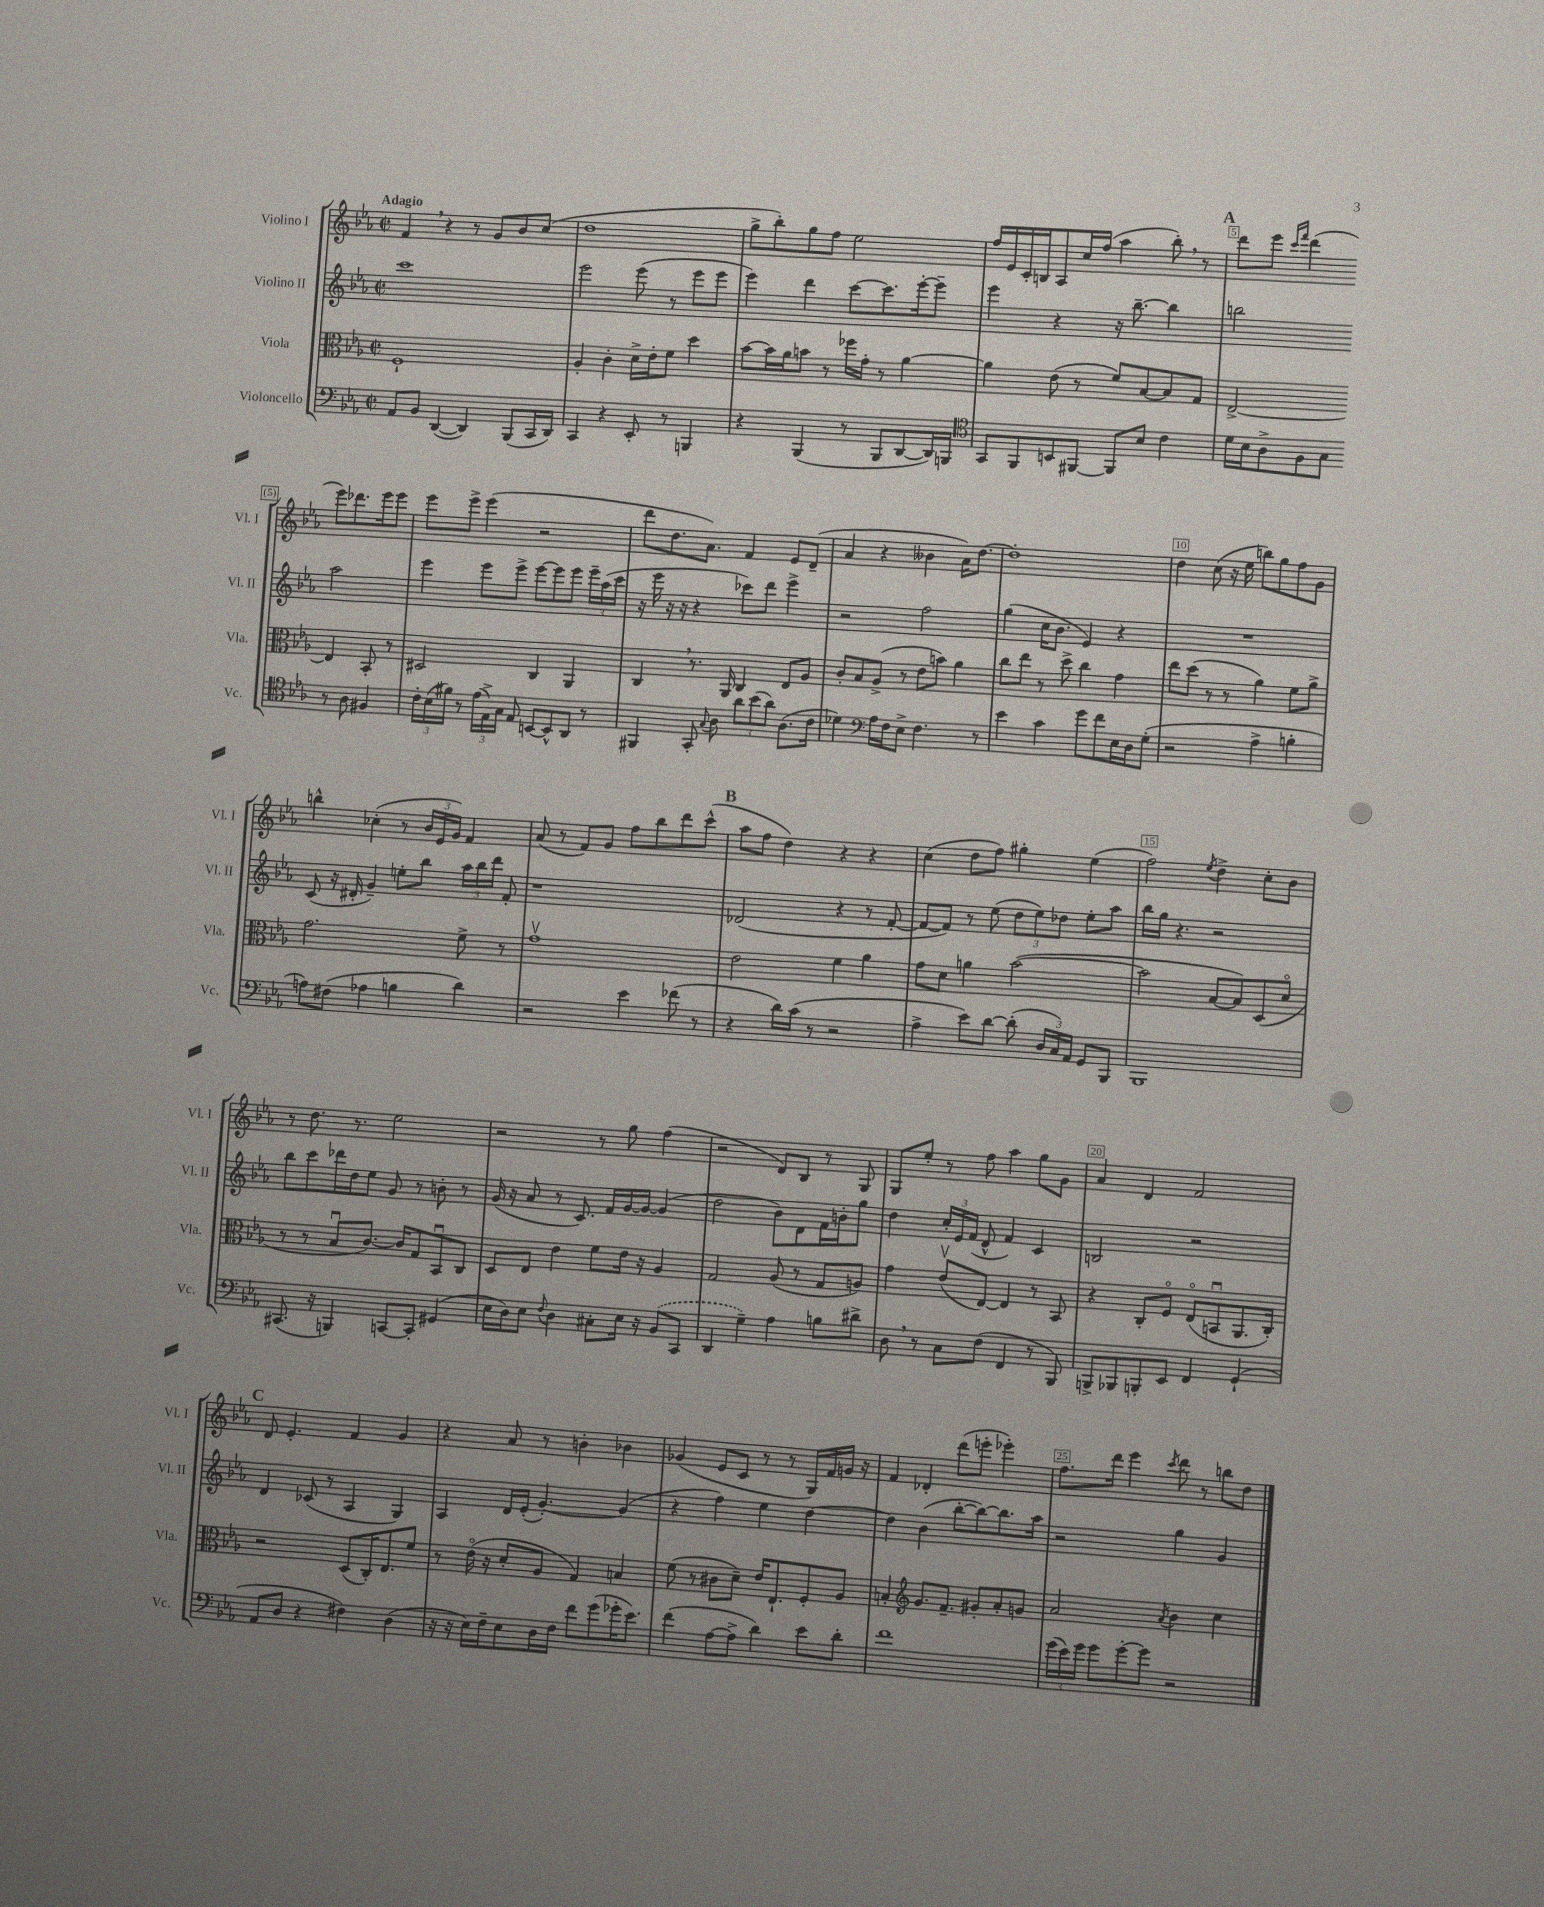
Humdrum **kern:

**kern	**kern	**kern	**kern
*staff4	*staff3	*staff2	*staff1
*clefF4	*clefC3	*clefG2	*clefG2
*k[b-e-a-]	*k[b-e-a-]	*k[b-e-a-]	*k[b-e-a-]
*M2/2	*M2/2	*M2/2	*M2/2
*met(c|)	*met(c|)	*met(c|)	*met(c|)
8AA-	1F`	1ccc	4f
8BB-	.	.	.
([4DD	.	.	4r
4DD])	.	.	8r
.	.	.	8g
(8BBB-	.	.	8b-
16CC	.	.	(8cc
16DD)	.	.	.
=	=	=	=
4CC	4A-'	2eee-	1dd
4r	4c'	.	.
8EE-'	16d^	(8eee-	.
.	16e-'	.	.
8r	8f	8r	.
4BBB	4dd	8eee-	.
.	.	8eee-	.
=	=	=	=
4r	[8b-	4eee-)	8gg^
.	16b-]	.	8bb-')
.	16a-	.	.
(4BBB-	8b	4ddd	8gg
.	8r	.	8ff
8r	16ff-	[8ccc	2ee-
.	16g'	.	.
8BBB-	8r	8.ccc]	.
[8DD	[4a-	.	.
.	.	[16eee-'	.
16DD])	.	8eee-~]	.
16BBB	.	.	.
=	=	=	=
*clefC4	*	*	*
8GG	4a-]	4eee-	16ff
.	.	.	16e-
8FF	.	.	16c'
.	.	.	16B
8BB	(8e-	4r	8A-
[8FF#	8r	.	16cc
.	.	.	(16ff
8FF#]	8f)	16r	4aa-
.	.	[8.bb-~	.
8B-	[8B-	.	.
4c	8B-]	4bb-]	8bb-')
.	8G	.	8r
=	=	=	=
16d	[2E-^	2bb	8ddd
16B-	.	.	.
8A-^	.	.	8eee-
.	.	.	16qqccc
.	.	.	16qqfff
8F	.	.	(4ddd
8G	.	.	.
8r	4E-]	2aa-	8eee-)
8A-	.	.	8.ddd-
4F#	8BB-'	.	.
.	.	.	16eee-
.	8r	.	8eee-
=	=	=	=
24c'	2D#	4eee-	8eee-
(24B-	.	.	.
24f#)	.	.	.
8r	.	.	8eee-^
(24e-	.	8eee-	(4eee-
24E-^)	.	.	.
24G	.	.	.
8E-	.	8eee-^	.
[8BB	4C	[8eee-	2r
8BB^^]	.	8eee-]	.
8AA-	4AA-	8eee-	.
8r	.	24eee-~	.
.	.	(24aa-	.
.	.	24ccc	.
=	=	=	=
4FF#	4C	16r	8ddd
.	.	16eee-	.
.	.	16r	8.dd
.	.	16r	.
8GG'	8.r	4r	.
.	.	.	8.a-)
8qqG	.	.	.
8A-	.	.	.
.	16AA-	.	.
12a-	4C	8ccc-)	4f
(12b-	.	.	.
.	.	8ddd	.
12a-)	.	.	.
(8.A-	8E-	4eee-^	8e-
.	8A-	.	(8d~
16c	.	.	.
=	=	=	=
4d-)	8c'	2r	4a-
.	8B-	.	.
*clefF4	*	*	*
16A-	(8A-^	.	4r
16F	.	.	.
8E-^	8r	.	.
4.F	8e-	2ff	4b--
.	8b)	.	.
.	4a-	.	16a-)
.	.	.	[8.dd
8r	.	.	.
=	=	=	=
4e-	8cc	(4gg	1dd']
.	8ee-	.	.
4c	8r	16cc	.
.	.	8.b-	.
.	8dd^	.	.
8g	4cc	4e-)	.
8f	.	.	.
16E-	4g	4r	.
16D	.	.	.
(8G'	.	.	.
=	=	=	=
2r	8ee-	1r	4dd
.	(8dd	.	.
.	8r	.	(8cc
.	8r	.	16r
.	.	.	16ee-
4A-^	4a-)	.	8bb)
.	.	.	8gg
4B'	8f	.	8ff
.	8a-^	.	8g
=	=	=	=
8A)	2.g	(8c	4bb^^
(8F#	.	16r	.
.	.	16d#'	.
4A-	.	4g~)	(4cc-'
4B	.	8ee'	8r
.	.	8bb-	24b-
.	.	.	24e-
.	.	.	24g)
4d)	8f^	24aa-	4f
.	.	24bb-	.
.	.	24ddd	.
.	8r	8f'	.
=	=	=	=
2r	1gv	1r	(8a-
.	.	.	8r
.	.	.	8f)
.	.	.	8g
4e-	.	.	8ff
.	.	.	8bb-
(8f-	.	.	8ddd
8r	.	.	(8ccc^^
=	=	=	=
4r	2e-	(2d-	8aa-
.	.	.	8ff
16d)	.	.	4dd)
(16c	.	.	.
8r	.	.	.
2r	4f	4r	4r
.	4a-	8r	4r
.	.	[8f'	.
=	=	=	=
4A-^	8g	8f_	(4cc
.	8d	8f])	.
8e-)	4a	8r	8dd
[8d	.	(8ee-	8ff)
(8d']	([2b-	12dd	4gg#'
.	.	12ee-)	.
24D	.	.	.
24C)	.	12dd-	.
24AA-	.	.	.
8GG	.	8ee-'	(4ee-
8BBB-	.	8aa-	.
=	=	=	=
1BBB-	2b-]	16bb-	2ff)
.	.	16gg	.
.	.	4.r	.
.	.	.	8qee-
.	[8B-	2r	4dd^
.	8B-])	.	.
.	(8D	.	8cc'
.	8do	.	8b-
=	=	=	=
(8.CC#	8r	8bb-	8r
.	8r	8ccc	8.dd
16r	.	.	.
4BBB)	8B-u	16ddd-	.
.	.	16dd	8.r
.	[8.c)	8ee-	.
[8CC	.	8g	2ee-
.	16c]	.	.
8CC']	8G	8r	.
(4GG#	8BB-u	8b'	.
.	8C	8r	.
=	=	=	=
16E-	8D	(16g	2r
16D)	.	16r	.
8E-	8E-	8a-	.
8qqF	.	.	.
4D	4e-	8r	.
.	.	8.c)	.
8C#'	8f	.	8r
.	.	16f	.
16E-	16e-	[16g	8gg
16r	16r	16g_	.
(8BB-	4A-	(4g]	(4ff
8CC	.	.	.
=	=	=	=
4DD	2G	2dd	2r
4G~)	.	.	.
4A-	(8A-	8b-)	8d)
.	8r	8d	8B-
8B	8G	16f	8r
.	.	16b'	.
8d#^	8A)	8gg	8G
=	=	=	=
8D	4g	4dd	8G
8r	.	.	8ee-'
8C	(8e-v	24cc'	8r
.	.	24e-	.
.	.	(24f	.
(8F	[8E-)	8d^^	8ff
4FF	4E-]	4f)	4aa-
8r	8r	4c	8gg
8BBB-)	8BB-	.	8g
=	=	=	=
8BBB^	4r	2B	4a-
8BBB-	.	.	.
8BBB'	8C'	.	4d
8EE-	8Fo	.	.
4FF	(8E-o	2r	2f
.	8BBu	.	.
(4GG`	8.AA-	.	.
.	16C')	.	.
=	=	=	=
8AA-	2r	4d	8d
8D	.	.	4.e-'
4r	.	(8c-	.
.	.	8r	.
4F#)	(8D	4A-	4f
.	16C')	.	.
.	8.E-	.	.
(4D	.	4G)	4g
.	8f	.	.
=	=	=	=
16r	8r	4A-	4r
16r	.	.	.
16E-)	(16e-o	.	.
16F~	16r	.	.
8E-	8d'	16d	8a-
.	.	(16e-'	.
16D	8A-	[4.g')	8r
16F	.	.	.
8f	4G)	.	4b'
(8g	.	.	.
16g-'	4B	(4g]	4b-
8.e-)	.	.	.
=	=	=	=
(4f	(8f	4r	(4g-
.	8r	.	.
[8A-	8c#	4ff)	8e-
8A-^]	8d~)	.	8c
4d)	16e-	4ee-	8r
.	8.E-`	.	.
.	.	.	8r
8e-	8F'	[4dd	16G)
.	.	.	16f
8d'	8A-	.	16g
.	.	.	16r
=	=	=	=
1f	4B'	4dd]	4f
*	*clefG2	*	*
.	8.g	(4b-	4d-'
.	8.f~	.	.
.	.	[8bb-'	(8ddd
.	8g#'	8bb-_)	8eee'
.	8a-'	8.bb-]	4eee-')
.	8g	.	.
.	.	16aa-	.
=	=	=	=
(24g	2a-	2r	8.ff
24e-)	.	.	.
24g	.	.	.
8g	.	.	.
.	.	.	16ddd
[8g'	.	.	4eee-
8g]	.	.	.
.	8qa-	.	8qccc
2r	4b-	4gg	8ddd
.	.	.	8r
.	4cc	4g	8bb
.	.	.	8dd
==	==	==	==
*-	*-	*-	*-
